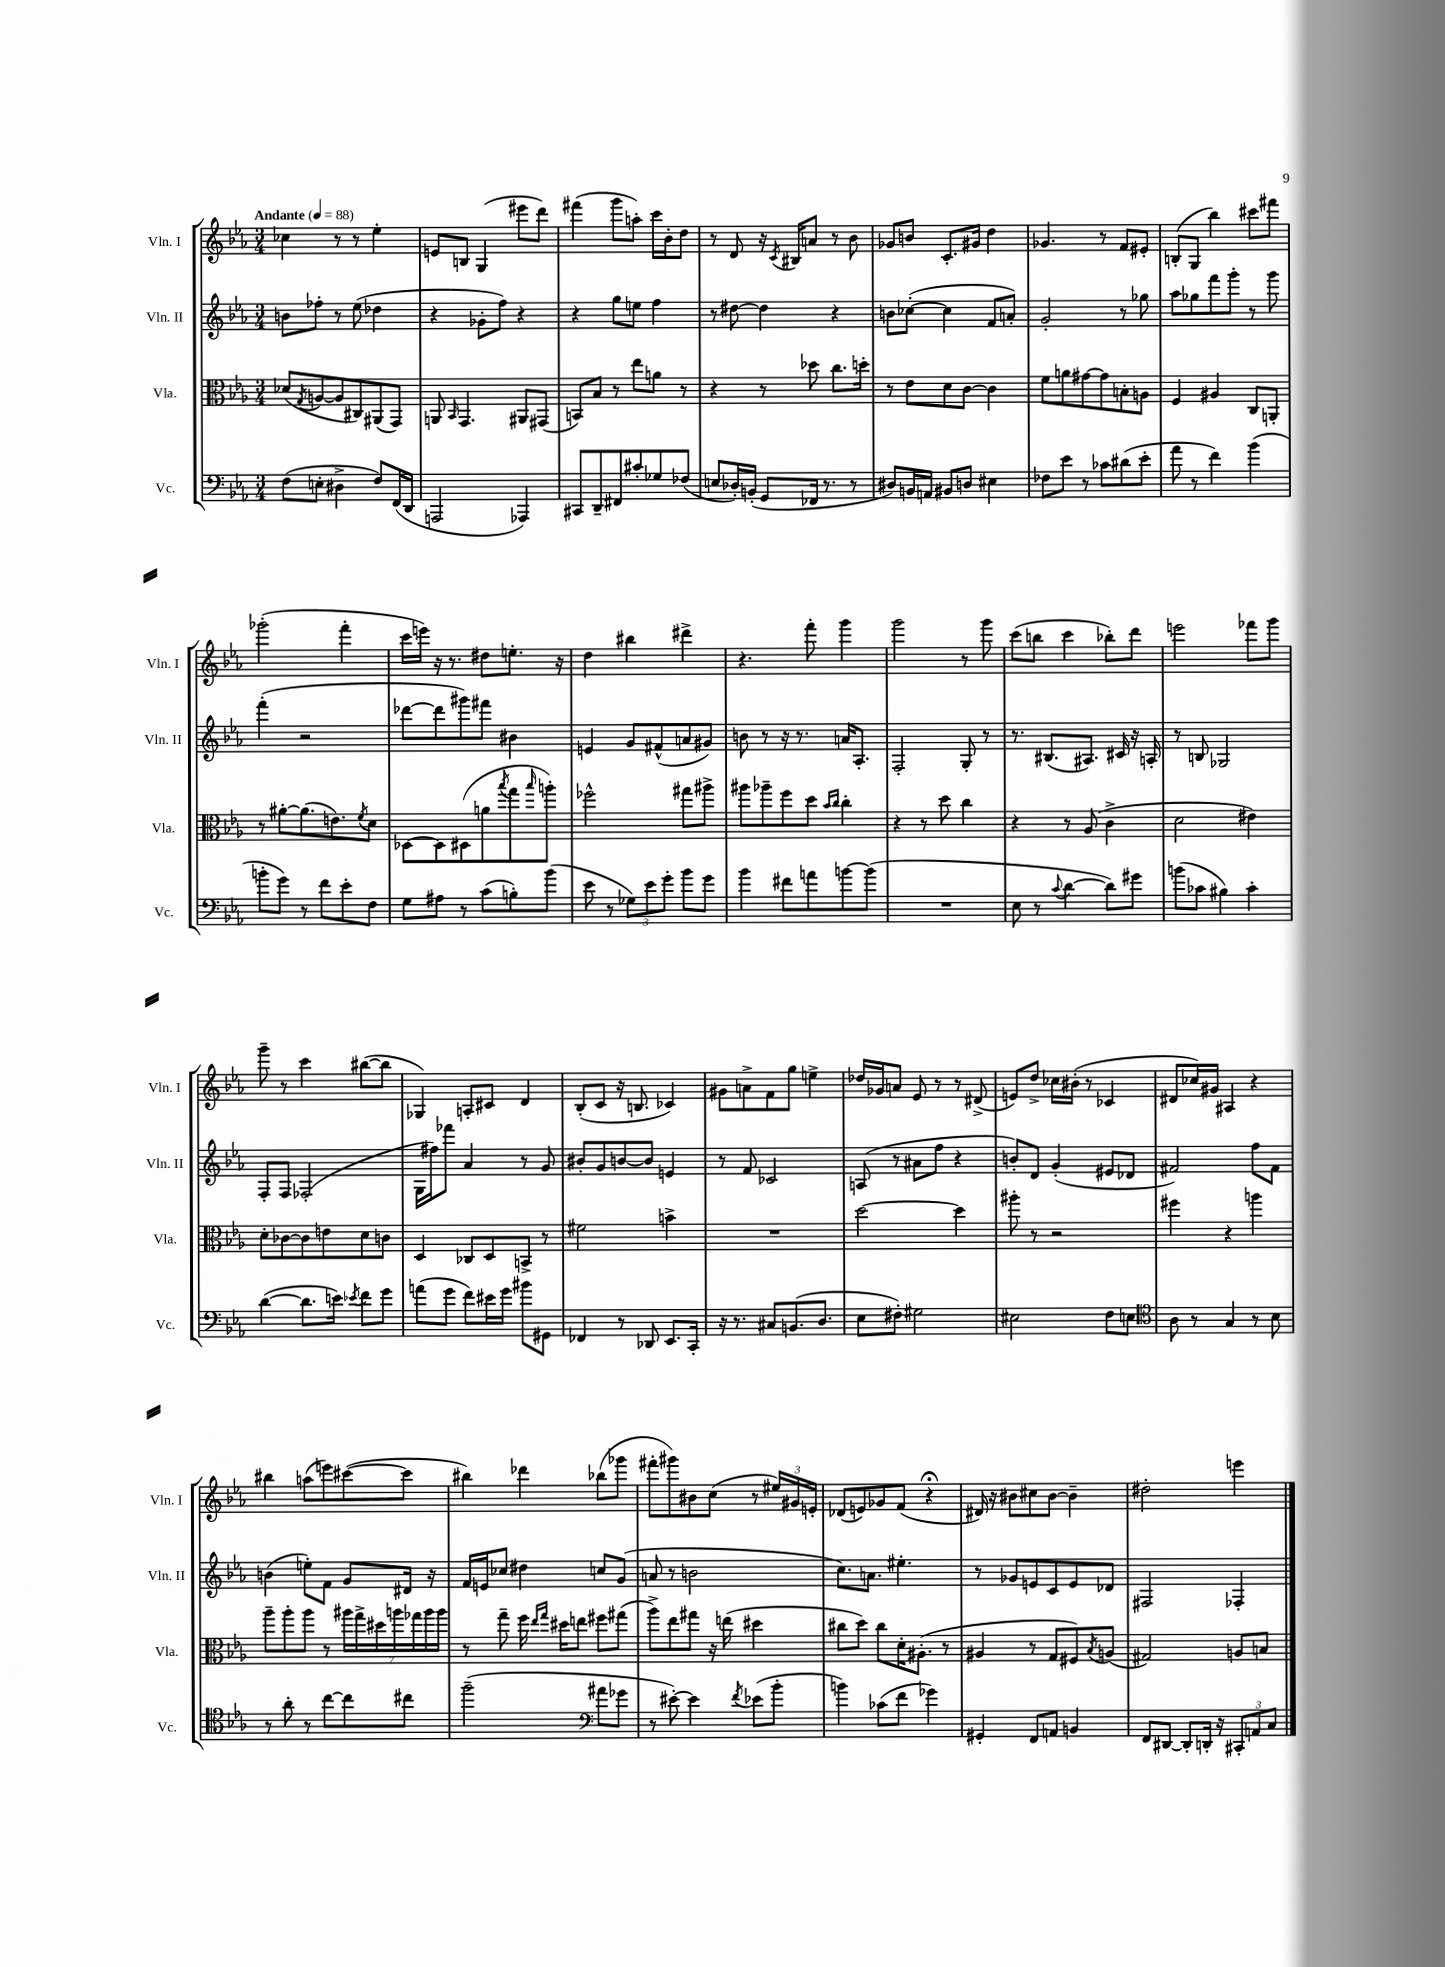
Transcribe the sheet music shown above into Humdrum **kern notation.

**kern	**kern	**kern	**kern
*staff4	*staff3	*staff2	*staff1
*clefF4	*clefC3	*clefG2	*clefG2
*k[b-e-a-]	*k[b-e-a-]	*k[b-e-a-]	*k[b-e-a-]
*M3/4	*M3/4	*M3/4	*M3/4
*MM88	*MM88	*MM88	*MM88
(8F	(8d-	8b	4cc-
.	8qG	.	.
8E'	[8A	8ff-'	.
4D#^	8A]	8r	8r
.	8C#)	(8ee-	8r
8F)	(8AA#	4dd-	4ee-'
(16FF	8GG)	.	.
16DD	.	.	.
=	=	=	=
2AAA	8AA	4r	8e
.	16qqBB-	.	.
.	4.GG	.	8B
.	.	8g-'	(4G
.	.	8ff)	.
4AAA-)	8AA#	4r	8eee#
.	(8GG#	.	8ddd)
=	=	=	=
8CC#	8BB)	4r	(4fff#
8DD~	8B-	.	.
8FF#	8r	8gg	8ggg
8c#'	8ee-	8ee	8aa')
8G-	8a	4ff	16ccc
.	.	.	16b-'
(8F-	8r	.	8dd
=	=	=	=
8E	4r	8r	8r
16D-')	.	[8dd#	8d
(16BB'	.	.	.
8GG	8r	4dd#]	16r
.	.	.	8qc
.	.	.	16B#
16FF-	8dd-	.	8a
8.r	.	.	.
.	8.cc	4r	8r
8r	.	.	8b-
.	16dd'	.	.
=	=	=	=
8D#)	8r	8b	8g-
16BB	8e-	([8cc-'	8b
16AA	.	.	.
8BB#	8d	4cc-]	8.c'
8D	[8c	.	.
.	.	.	16g#
4E#	4c]	8f	4dd
.	.	8a')	.
=	=	=	=
8F-	8f	2g'	4.g-
8e-	8a	.	.
8r	[8g#	.	.
8c-	8g#]	.	8r
(8d#	8B'	8r	8f
8e-'	8A	8gg-	8e#'
=	=	=	=
8a-	4F	8aa-	(8B'
8r	.	8gg-	8G
4f)	4A#	8fff	4bb-)
.	.	8ggg'	.
(4b-	8C	8r	8ccc#
.	8AA'	8ggg	8fff#
=	=	=	=
8b'	8r	(4fff'	(2ggg-'
8g)	[8a#'	.	.
8r	(8.a#]	2r	.
8f	.	.	.
.	8.e)	.	.
8e-'	.	.	4fff'
.	8qf	.	.
8F	8d	.	.
=	=	=	=
8G	[8D-	[8ddd-	16ccc
.	.	.	16eee)
8A#	8D-]	8ddd-]	16r
.	.	.	8.r
8r	(8D#	8ggg#)	.
(8c	8a	8fff#	8dd#
.	8qbb-	.	.
8B')	8gg	4b#	8.ee'
.	16qqbb-	.	.
(8b-	8aa')	.	.
.	.	.	16r
=	=	=	=
8e-	2ff-^^	4e	4dd
8r	.	.	.
12G-)	.	8g	4bb#
12e-	.	.	.
.	.	(8f#^^	.
12g'	.	.	.
8b-	8gg#	8a	4ddd#^
8g	8aa#^	8g#)	.
=	=	=	=
4b-	8aa#	8b	4.r
.	8aa-~	8r	.
8f#	8ff	16r	.
.	.	8.r	.
8a	8dd	.	8fff'
.	16qqb-	.	.
.	16qqcc	.	.
[8b	4cc'	16a	4ggg
.	.	8.A-'	.
(8b]	.	.	.
=	=	=	=
2.r	4r	2F'	2ggg
.	8r	.	.
.	8dd	.	.
.	4cc	8G'	8r
.	.	8r	8ggg
=	=	=	=
8E-	4r	8.r	(8ccc
8r	.	.	8bb
.	.	(8.B#	.
8qqc	.	.	.
[4d	8r	.	4ccc
.	(8A-	8.A#)	.
8d])	4c^	.	8bb-')
.	.	16c#	.
8g#	.	16r	8ddd
.	.	16A'	.
=	=	=	=
(8b	2d	8r	2eee
8c-	.	8B	.
4B#)	.	2G-	.
4c-'	4e#)	.	8fff-
.	.	.	8ggg
=	=	=	=
([4d	8d'	8F'	8ggg~
.	[8c-	8F	8r
8.d]	8c-]	(2F-'	4ccc
.	8e	.	.
16e)	.	.	.
8qe-	.	.	.
8f	8d	.	([8bb#
8g	8c	.	8bb#]
=	=	=	=
(8a	4D	16G	4G-)
.	.	16ff#)	.
8g	.	8fff-	.
8f)	8C-	4a-	8A'
16e#	8D	.	8c#
16g	.	.	.
8b#	8BB^	8r	4d
8GG#	8r	8g	.
=	=	=	=
4FF-	2f#	8b#'	(8B-'
.	.	8g	8c
8r	.	[8b	16r
.	.	.	8.B
8DD-	.	8b]	.
8.EE-	4b^	4e	4c-)
16CC'	.	.	.
=	=	=	=
16r	2.r	8r	8g#
8.r	.	.	.
.	.	8f	8a^
8C#	.	2c-	8f
(8.BB	.	.	8gg
.	.	.	4ee^
8.D	.	.	.
=	=	=	=
8E-	[2dd	(8A	16dd-
.	.	.	16g-
8F#')	.	8r	8a
2G#	.	8a#	8e-
.	.	8ff	8r
.	4dd]	4r	8r
.	.	.	(8d#^
=	=	=	=
2E#	8aa#'	8b')	8e)
.	8r	8d	8dd^
.	2r	(4g'	16cc-
.	.	.	(16b#'
.	.	.	8r
8F	.	8e#	4c-
8E	.	8d-	.
=	=	=	=
*clefC4	*	*	*
8A-	4ff#	2f#)	8d#
8r	.	.	16cc-)
.	.	.	16g#
4G	4r	.	4A#
8r	4aa	8ff	4r
8B-	.	8f#	.
=	=	=	=
8r	8aa-~	(4b	4bb#
8a-'	8aa-'	.	.
8r	8aa-	8ee')	(8aa
[8cc	8r	8f	8eee)
8cc]	28aa#	8g	([8ccc#
.	28gg^	.	.
.	28dd#	.	.
.	28aa	.	.
8cc#	.	16d#	8ccc#]
.	28gg-	.	.
.	28aa	.	.
.	.	16r	.
.	28aa	.	.
=	=	=	=
(2ff~	8r	16f	4bb#)
.	.	16e	.
.	8gg~	8cc-	.
.	16ff	4dd#	4ddd-
.	16qqee-	.	.
.	16qqgg	.	.
.	16dd#	.	.
.	8ee	.	.
*clefF4	*	*	*
8a#	8ff#	8cc	(8bb-
8g-	(8gg#	(8g	8ggg-
=	=	=	=
8r	8aa-^)	8a	8fff#'
[8e#')	8ee-	8r	8ggg#)
4e#]	8gg#	2b	8b#
.	16r	.	(8cc
.	(16ee	.	.
8qf	.	.	.
(8e-	4dd#	.	8r
8b-'	.	.	24ee#)
.	.	.	24g#
.	.	.	24e'
=	=	=	=
4b)	8cc#	8.cc)	(8d-
.	8dd)	.	8e)
.	.	8.a	.
(8c-	8cc#	.	8g-
8f	16d'	4.ee#'	(8f
.	(8.A#'	.	.
4g-)	.	.	4r;
.	8r	.	.
=	=	=	=
4GG#'	4A#	8r	16d#)
.	.	.	16r
.	.	8g-	8b#
8FF	8r	8e	8cc#
8AA	8G	8c	[8b#
4BB	8F#)	8e	4b#~]
.	8qB-	.	.
.	(8A	8d-	.
=	=	=	=
8FF	2G#)	2F#	2dd#'
[8DD#	.	.	.
8DD#']	.	.	.
16DD'	.	.	.
16r	.	.	.
12CC#'	8A	4F-'	4eee
12AA	.	.	.
.	8B	.	.
12C	.	.	.
==	==	==	==
*-	*-	*-	*-
